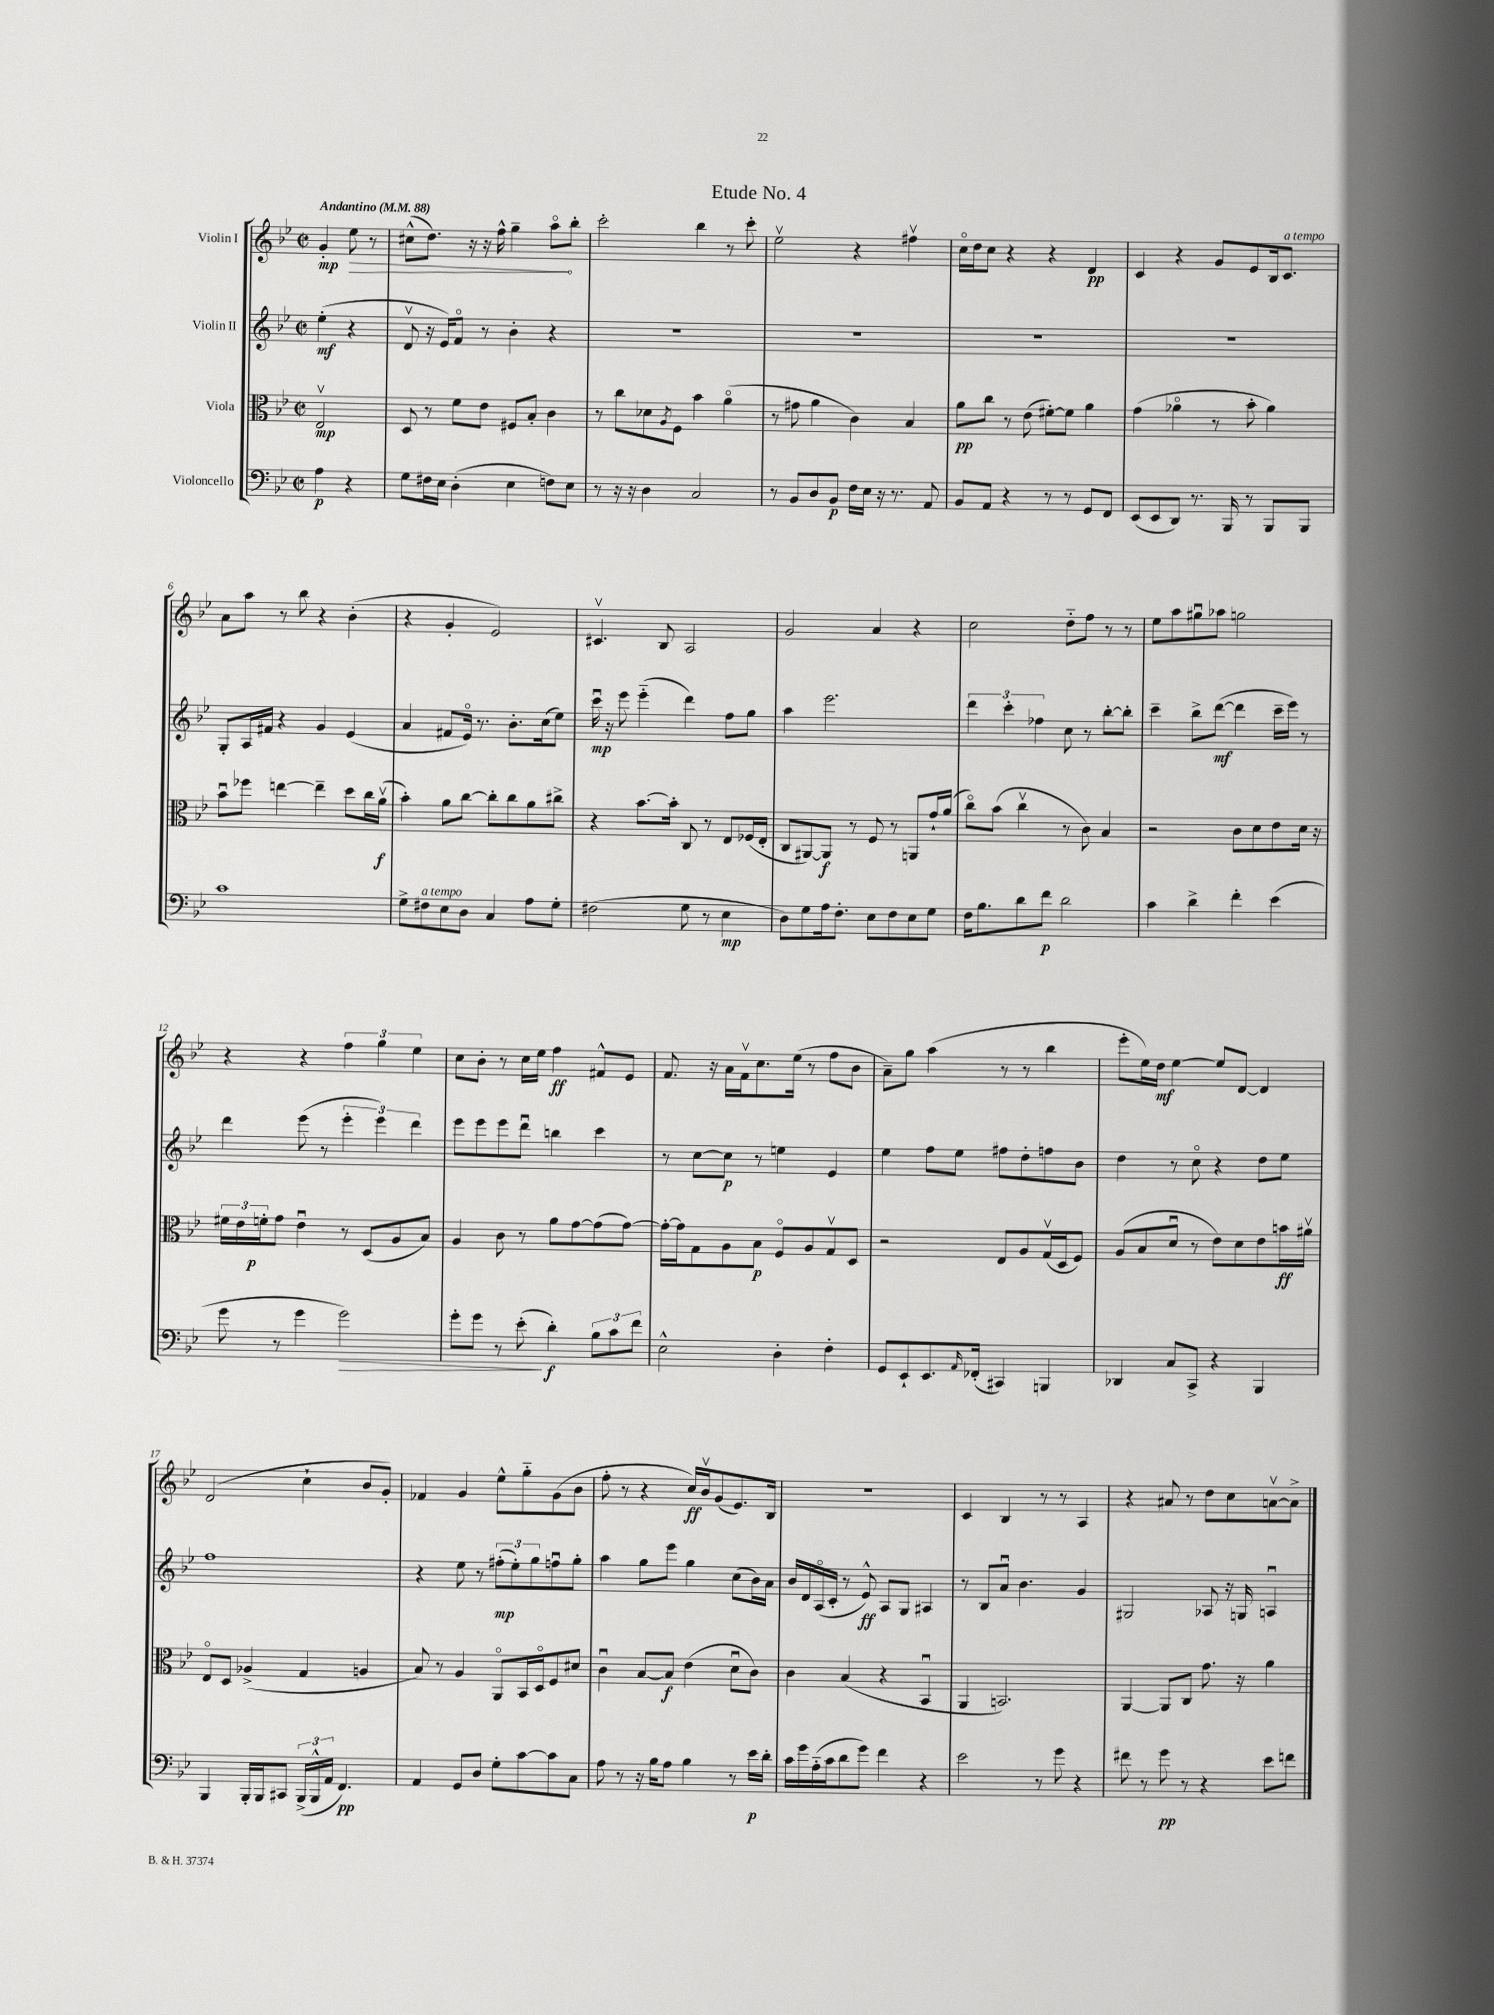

**kern	**dynam	**kern	**dynam	**kern	**dynam	**kern	**dynam
*part4	*part4	*part3	*part3	*part2	*part2	*part1	*part1
*staff4	*staff4	*staff3	*staff3	*staff2	*staff2	*staff1	*staff1
*I"Violoncello	*	*I"Viola	*	*I"Violin II	*	*I"Violin I	*
*clefF4	*	*clefC3	*	*clefG2	*	*clefG2	*
*k[b-e-]	*	*k[b-e-]	*	*k[b-e-]	*	*k[b-e-]	*
*M2/2	*	*M2/2	*	*M2/2	*	*M2/2	*
*met(c|)	*	*met(c|)	*	*met(c|)	*	*met(c|)	*
*MM88	*	*MM88	*	*MM88	*	*MM88	*
=	=	=	=	=	=	=	=
!	!	!	!	!	!	!LO:TX:a:B:t=Andantino	!
4A\	p	2E-v/	mp	(4ee-'\	mf	4g'/	mp
!	!	!	!	!	!	!	!LO:HP:b
4r	.	.	.	4r	.	8ee-\	>
.	.	.	.	.	.	8r	.
=1	=1	=1	=1	=1	=1	=1	=1
8G\L	.	8D/	.	8dv/	.	(8cc#X^^\L	.
16F#X\L	.	8r	.	16r	.	8.dd\J)	.
16E-\JJ	.	.	.	16e-/KL)	.	.	.
(4D'\	.	8f\L	.	8f/J	.	.	.
.	.	.	.	.	.	16r	.
.	.	8e-\J	.	8r	.	16r	.
.	.	.	.	.	.	16ff^^\	.
4E-\	.	8F#X/L	.	4b-'\	.	4gg~\	.
.	.	8B-'/J	.	.	.	.	.
8Fn\L)	.	4c\	.	4r	.	8aa\L	.
8E-\J	.	.	.	.	.	8bb-'\J	]
=2	=2	=2	=2	=2	=2	=2	=2
8r	.	8r	.	1r	.	2ccc'\	.
16r	.	8cc\L	.	.	.	.	.
16r	.	.	.	.	.	.	.
4D\	.	8d-X\	.	.	.	.	.
.	.	8qA/	.	.	.	.	.
.	.	8F\J	.	.	.	.	.
2C/	.	4b-\	.	.	.	4bb-\	.
.	.	(4a\	.	.	.	8r	.
.	.	.	.	.	.	8ccc'\	.
=3	=3	=3	=3	=3	=3	=3	=3
8r	.	8r	.	1r	.	2ee-v\	.
8BB-/L	.	8g#X\	.	.	.	.	.
8D/	.	4a\	.	.	.	.	.
8BB-/J	p	.	.	.	.	.	.
16F\LL	.	4c\)	.	.	.	4r	.
16E-\JJ	.	.	.	.	.	.	.
16r	.	.	.	.	.	.	.
8.r	.	.	.	.	.	.	.
.	.	4B-/	.	.	.	4ff#Xv\	.
8AA/	.	.	.	.	.	.	.
=4	=4	=4	=4	=4	=4	=4	=4
8BB-/L	.	8a\L	pp	1r	.	16cc\LL	.
.	.	.	.	.	.	16dd\J	.
8AA/J	.	8cc\J	.	.	.	8cc\J	.
4r	.	8r	.	.	.	4r	.
.	.	(8e-\	.	.	.	.	.
8r	.	[8f#X'\L)	.	.	.	4r	.
8r	.	8f#\J]	.	.	.	.	.
8GG/L	.	4a\	.	.	.	4d/	pp
8FF/J	.	.	.	.	.	.	.
=5	=5	=5	=5	=5	=5	=5	=5
(8EE-/L	.	(4g\	.	1r	.	4c/	.
8EE-/	.	.	.	.	.	.	.
8DD/J)	.	4a-X\	.	.	.	4r	.
8.r	.	.	.	.	.	.	.
.	.	8r	.	.	.	8g/L	.
16BBB-/	.	.	.	.	.	.	.
8r	.	8b-'\	.	.	.	8e-/	.
8BBB-/L	.	4a-\)	.	.	.	16B-/k	.
!	!	!	!	!	!	!LO:TX:a:i:t=a tempo	!
.	.	.	.	.	.	8.c/J	.
8BBB-/J	.	.	.	.	.	.	.
!!LO:LB:g=z
=6	=6	=6	=6	=6	=6	=6	=6
1c	.	8b-u\L	.	8G'/L	.	8a\L	.
.	.	8ff-X\J	.	16A/L	.	8aa\J	.
.	.	.	.	16f#X/JJ	.	.	.
.	.	[4een\	.	4r	.	8r	.
.	.	.	.	.	.	8bb-\	.
.	.	4ee~\]	.	4g/	.	4r	.
.	.	8dd\L	.	(4e-/	.	(4b-'\	.
.	.	16cc\L	.	.	.	.	.
.	.	(16av\JJ	f	.	.	.	.
=7	=7	=7	=7	=7	=7	=7	=7
8G^\L	.	4b-'\)	.	4a/	.	4r	.
!LO:TX:a:i:t=a tempo	!	!	!	!	!	!	!
8F#X\	.	.	.	.	.	.	.
8E-\	.	8a\L	.	8f#X/L	.	4g'/	.
8D\J	.	[8cc\J	.	16e-/Jk)	.	.	.
.	.	.	.	8.r	.	.	.
4C/	.	8cc'\L]	.	.	.	2e-/)	.
.	.	8cc\	.	8.b-'\L	.	.	.
8A\L	.	8a\	.	.	.	.	.
.	.	.	.	(16cc\k	.	.	.
8G'\J	.	8cc#X^\J	.	8ee-\J)	.	.	.
=8	=8	=8	=8	=8	=8	=8	=8
(2F#X\	.	4r	.	16cccu\	mp	4.c#Xv/	.
.	.	.	.	16r	.	.	.
.	.	.	.	8eee-\	.	.	.
.	.	[8.b-\L	.	(4eee-\	.	.	.
.	.	.	.	.	.	8B-/	.
.	.	16b-'\Jk]	.	.	.	.	.
8G\	.	8C/	.	4ddd\)	.	2A/	.
8r	.	8r	.	.	.	.	.
4E-\	mp	8E-/L	.	8ff\L	.	.	.
.	.	(16F-X/L	.	8gg\J	.	.	.
.	.	16E-'/JJ	.	.	.	.	.
=9	=9	=9	=9	=9	=9	=9	=9
8D\L)	.	8C/L	.	4aa\	.	2g/	.
8G\	.	[8AA#X/)	.	.	.	.	.
16A\k	.	8AA#/J]	f	2.eee-\	.	.	.
8.F'\J	.	.	.	.	.	.	.
.	.	8r	.	.	.	.	.
8E-\L	.	8F/	.	.	.	4a/	.
8F\	.	8r	.	.	.	.	.
8E-\	.	8AAn/L	.	.	.	4r	.
8G\J	.	16g`/L	.	.	.	.	.
.	.	(16a/JJ	.	.	.	.	.
=10	=10	=10	=10	=10	=10	=10	=10
16F\KL	.	8cc\L)	.	6ddd\	.	2cc\	.
8.B-\	.	.	.	.	.	.	.
.	.	(8b-\J	.	.	.	.	.
.	.	.	.	6ccc'\	.	.	.
8d\	.	4ccv\	.	.	.	.	.
.	.	.	.	6ff-X\	.	.	.
8f\J	p	.	.	.	.	.	.
2d\	.	8r	.	8cc\	.	8dd\L	.
.	.	8c\)	.	8r	.	8ff\J	.
.	.	4B-/	.	[8bb-'\L	.	8r	.
.	.	.	.	8bb-'\J]	.	8r	.
=11	=11	=11	=11	=11	=11	=11	=11
4c\	.	2r	.	4ccc~\	.	8ee-\L	.
.	.	.	.	.	.	8aa\	.
4d^\	.	.	.	8bb-^\L	.	8gg#Xu\	.
.	.	.	.	([8ddd\J	mf	8aa-X\J	.
4f'\	.	8c\L	.	4ddd\]	.	2ggn\	.
.	.	8d\	.	.	.	.	.
(4e-\	.	8e-\	.	16ccc~\LL	.	.	.
.	.	.	.	16eee-\JJ)	.	.	.
.	.	16d\Jk	.	8r	.	.	.
.	.	16r	.	.	.	.	.
!!LO:LB:g=z
=12	=12	=12	=12	=12	=12	=12	=12
8g\	.	24f#X\LL	.	4ddd\	.	4r	.
.	.	24e-\	.	.	.	.	.
.	.	24fn'\J	p	.	.	.	.
8r	.	8g\J	.	.	.	.	.
4g\	.	4e-u\	.	(8eee-\	.	4r	.
.	.	.	.	8r	.	.	.
!	!LO:HP:b	!	!	!	!	!	!
2g\)	>	8r	.	6eee-'\	.	6ff\	.
.	.	(8D/L	.	.	.	.	.
.	.	.	.	6eee-\)	.	6gg\	.
.	.	8A/	.	.	.	.	.
.	.	.	.	6ddd\	.	6ee-\	.
.	.	8B-/J)	.	.	.	.	.
=13	=13	=13	=13	=13	=13	=13	=13
8g'\L	.	4A/	.	8eee-\L	.	8cc\L	.
8g\J	.	.	.	8eee-\	.	8b-'\J	.
8r	.	8c\	.	8eee-\	.	8r	.
(8e-'\	.	8r	.	8dddu\J	.	16cc\LL	.
.	.	.	.	.	.	16ee-\JJ	.
4d'\)	] f	8a\L	.	4bbn\	.	4ff\	ff
.	.	[8g\	.	.	.	.	.
12B-\L	.	(8g\]	.	4ccc\	.	8f#X^^/L	.
12c\	.	.	.	.	.	.	.
.	.	[8g\J)	.	.	.	8e-/J	.
12f\J	.	.	.	.	.	.	.
=14	=14	=14	=14	=14	=14	=14	=14
2E-^^\	.	16g'\LL_	.	8r	.	8.f/	.
.	.	16g\J]	.	.	.	.	.
.	.	8G\	.	[8cc\L	.	.	.
.	.	.	.	.	.	16r	.
.	.	8A\	.	8cc\J]	p	16a\LL	.
.	.	.	.	.	.	16fv\J	.
.	.	8B-\J	p	8r	.	8.cc\	.
4D'\	.	8F/L	.	4een\	.	.	.
.	.	.	.	.	.	(16ee-\Jk	.
.	.	8A/	.	.	.	8r	.
4F'\	.	8Gv/	.	4e-/	.	8ff\L	.
.	.	8D/J	.	.	.	8b-\J	.
=15	=15	=15	=15	=15	=15	=15	=15
8GG/L	.	2r	.	4ee-\	.	8a~\L)	.
8EE-`/	.	.	.	.	.	8gg\J	.
8.EE-/	.	.	.	8ff\L	.	(4aa\	.
.	.	.	.	8ee-\J	.	.	.
16qqAA/	.	.	.	.	.	.	.
(16FF-X'/Jk	.	.	.	.	.	.	.
4CC#X/)	.	8E-/L	.	8ff#X\L	.	8r	.
.	.	8A/	.	8dd'\	.	8r	.
4BBBn/	.	(16Gv/L	.	8ffn\	.	4bb-\	.
.	.	16D/J	.	.	.	.	.
.	.	8F/J)	.	8b-\J	.	.	.
=16	=16	=16	=16	=16	=16	=16	=16
4DD-X/	.	(8A/L	.	4dd\	.	8eee-'\L	.
.	.	8B-/	.	.	.	16ee-\L)	.
.	.	.	.	.	.	16dd\JJ	mf
8C/L	.	8du/J	.	8r	.	[4ee-\	.
8CC^/J	.	8r	.	8cc\	.	.	.
4r	.	8e-\L)	.	4r	.	8ee-/L]	.
.	.	8d\	.	.	.	[8d/J	.
4BBB-/	.	8e-\	.	8dd\L	.	4d/]	.
.	.	16bn\L	ff	8ee-\J	.	.	.
.	.	16a#Xv\JJ	.	.	.	.	.
!!LO:LB:g=z
=17	=17	=17	=17	=17	=17	=17	=17
4BBB-/	.	8E-/L	.	1ff	.	(2d/	.
.	.	8D/J	.	.	.	.	.
16BBB-'/LL	.	(4A-X^/	.	.	.	.	.
16BBB-/J	.	.	.	.	.	.	.
8CC#X/J	.	.	.	.	.	.	.
(24BBB-^/LL	.	4G/	.	.	.	4cc`\	.
24BBB-^^/	.	.	.	.	.	.	.
24AA/JJ	.	.	.	.	.	.	.
4.FF/)	pp	.	.	.	.	.	.
.	.	4An/	.	.	.	8b-/L	.
.	.	.	.	.	.	8g'/J)	.
=18	=18	=18	=18	=18	=18	=18	=18
4AA/	.	8B-/)	.	4r	.	4f-X/	.
.	.	8r	.	.	.	.	.
8GG/L	.	4A/	.	8ee-\	.	4g/	.
8D/J	.	.	.	8r	.	.	.
8G'\L	.	8AA/L	.	(12ff#X'\L	mp	8ee-^^\L	.
.	.	.	.	12ee-'\)	.	.	.
[8c\	.	16BB-/L	.	.	.	8gg\	.
.	.	.	.	12gg\	.	.	.
.	.	16D/J	.	.	.	.	.
8c\]	.	8F/	.	8ffnu\	.	(8g\	.
8C\J	.	8d#X/J	.	8gg'\J	.	8b-\J	.
=19	=19	=19	=19	=19	=19	=19	=19
8A\	.	4cu\	.	4aa\	.	8ff'\	.
8r	.	.	.	.	.	8r	.
16r	.	[8B-/L	.	8gg\L	.	4r	.
16B-\KL	.	.	.	.	.	.	.
8A\J	.	8B-/J]	f	8eee-\J	.	.	.
4B-\	.	(4e-\	.	4gg\	.	16cc/LL)	ff
.	.	.	.	.	.	16b-v/J	.
.	.	.	.	.	.	(8g/	.
8r	.	8du\L	.	(8cc\L	.	8.e-/)	.
16e-\LL	p	8c\J)	.	16b-\L)	.	.	.
16d'\JJ	.	.	.	16a\JJ	.	16B-/Jk	.
=20	=20	=20	=20	=20	=20	=20	=20
16c\LL	.	4c\	.	16b-/LL	.	1r	.
16g\	.	.	.	16d/	.	.	.
(16A\	.	.	.	(16A/	.	.	.
16c\J	.	.	.	16c'/JJ	.	.	.
8d\	.	(4B-/	.	8r	.	.	.
8g\J)	.	.	.	8e-^^/)	ff	.	.
4f\	.	4r	.	8A/L	.	.	.
.	.	.	.	8G/J	.	.	.
4r	.	4BB-u/	.	4A#X/	.	.	.
=21	=21	=21	=21	=21	=21	=21	=21
2e-\	.	4AA/	.	8r	.	4c/	.
.	.	.	.	8B-/L	.	.	.
.	.	2.BBn/)	.	8au/J	.	4B-/	.
.	.	.	.	4.b-\	.	.	.
8r	.	.	.	.	.	8r	.
8g\	.	.	.	.	.	8r	.
4r	.	.	.	4g/	.	4A/	.
=22	=22	=22	=22	=22	=22	=22	=22
8f#X\	.	[4AA/	.	2G#X/	.	4r	.
8r	.	.	.	.	.	.	.
8g\	pp	8AA/L]	.	.	.	8a#X/	.
8r	.	8C/J	.	.	.	8r	.
4r	.	8.g\	.	8A-X/	.	8dd\L	.
.	.	.	.	16r	.	8cc\	.
.	.	16r	.	16Gn/	.	.	.
8e-\L	.	4a\	.	4Anu/	.	[8anv\	.
8fn\J	.	.	.	.	.	8a^\J]	.
==	==	==	==	==	==	==	==
*-	*-	*-	*-	*-	*-	*-	*-
